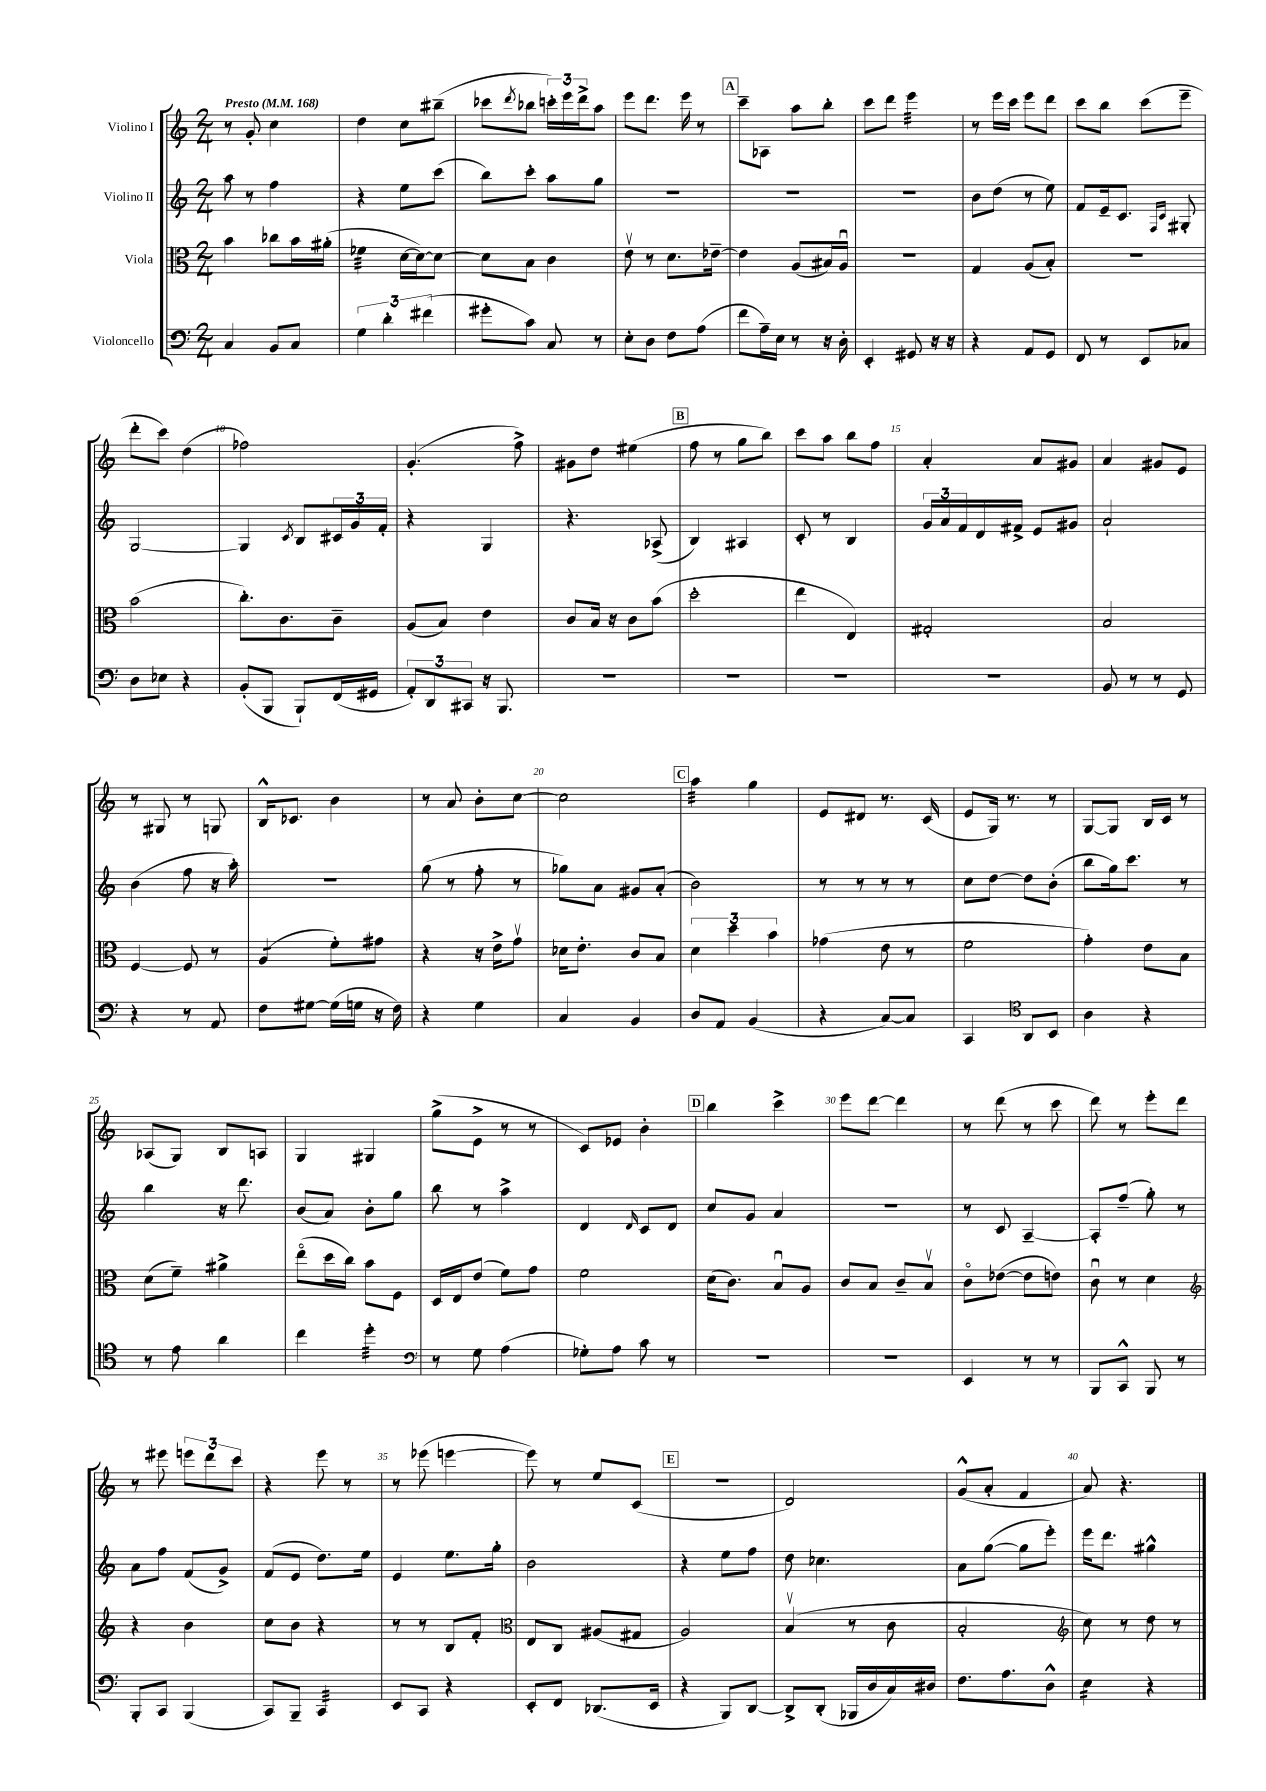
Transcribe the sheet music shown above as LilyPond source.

<<
\new StaffGroup <<
\new Staff = "s0" \with { instrumentName = "Violino I" } {
    \clef treble \key c \major \numericTimeSignature \time 2/4 \tempo "Presto" 4 = 168
    r8 g'8-. c''4 |
    d''4 c''8 bis''8--( |
    ces'''8 \acciaccatura { d'''8 } bes''8 \tuplet 3/2 { c'''16-.) e'''16 d'''16-> } a''8 |
    e'''8 d'''8. e'''16 r8 |
    \mark \markup { \box "A" } c'''8-- aes8 a''8 b''8-. |
    c'''8 d'''8 e'''4:32 |
    r8 e'''16 c'''16 e'''8 d'''8 |
    c'''8 b''8 c'''8( e'''8-- |
    d'''8-. c'''8) d''4( |
    fes''2) |
    g'4.-.( f''8->) |
    gis'8 d''8 eis''4( |
    \mark \markup { \box "B" } f''8 r8 g''8 b''8) |
    c'''8 a''8 b''8 f''8 |
    a'4-. a'8 gis'8 |
    a'4 gis'8 e'8 |
    r8 gis8 r8 g8 |
    b16-^ ces'8. b'4 |
    r8 a'8 b'8-. c''8~ |
    c''2 |
    \mark \markup { \box "C" } a''4:32 g''4 |
    e'8 dis'8 r8. c'16( |
    e'8 g16) r8. r8 |
    g8~ g8 b16 c'16 r8 |
    aes8( g8) b8 a8 |
    g4 gis4 |
    g''8->( e'8-> r8 r8 |
    c'8) ees'8 b'4-. |
    \mark \markup { \box "D" } b''4 c'''4-> |
    e'''8 d'''8~ d'''4 |
    r8 d'''8( r8 c'''8 |
    d'''8) r8 e'''8-. d'''8 |
    r8 eis'''8 \tuplet 3/2 { e'''8 d'''8 c'''8 } |
    r4 e'''8 r8 |
    r8 ees'''8( e'''4~ |
    e'''8) r8 e''8 c'8( |
    \mark \markup { \box "E" } r2 |
    d'2) |
    g'8-^( a'8-. f'4 |
    a'8) r4. \bar "|." |
}
\new Staff = "s1" \with { instrumentName = "Violino II" } {
    \clef treble \key c \major \numericTimeSignature \time 2/4
    a''8 r8 f''4 |
    r4 e''8 c'''8( |
    b''8) c'''8-. a''8 g''8 |
    R2 |
    \mark \markup { \box "A" } R2 |
    R2 |
    b'8 d''8( r8 e''8) |
    f'8 e'16-- c'8. \grace { f16 c'16 } gis8-. |
    g2~ |
    g4 \acciaccatura { c'8 } b8 \tuplet 3/2 { cis'16 g'16 f'16-. } |
    r4 g4 |
    r4. aes8->( |
    \mark \markup { \box "B" } b4) ais4 |
    c'8-. r8 b4 |
    \tuplet 3/2 { g'16 a'16 f'16 } d'16 fis'16-> e'8 gis'8 |
    a'2-! |
    b'4( f''8 r16 a''16-.) |
    r2 |
    g''8( r8 f''8-. r8 |
    ges''8) a'8 gis'8 a'8-.( |
    \mark \markup { \box "C" } b'2) |
    r8 r8 r8 r8 |
    c''8 d''8~ d''8 b'8-.( |
    b''8 g''16) c'''8. r8 |
    b''4 r16 d'''8. |
    b'8( a'8) b'8-. g''8 |
    b''8 r8 a''4-> |
    d'4 \grace { d'16 } c'8 d'8 |
    \mark \markup { \box "D" } c''8 g'8 a'4 |
    r2 |
    r8 c'8 a4~-- |
    a8-. f''8--( g''8-.) r8 |
    a'8 f''8 f'8( g'8->) |
    f'8( e'8 d''8.) e''16 |
    e'4 e''8. g''16-. |
    b'2 |
    \mark \markup { \box "E" } r4 e''8 f''8 |
    d''8 ces''4. |
    a'8 g''8~( g''8 e'''8-.) |
    e'''16 d'''8. gis''4-^ \bar "|." |
}
\new Staff = "s2" \with { instrumentName = "Viola" } {
    \clef alto \key c \major \numericTimeSignature \time 2/4
    b'4 ces''8 b'16 ais'16-.( |
    fes'4:32 d'16~ d'16~) d'8~ |
    d'8 b8 c'4 |
    e'8\upbow r8 d'8. ees'16~-- |
    \mark \markup { \box "A" } ees'4 a8( bis16) a16\downbow |
    R2 |
    g4 a8( b8-.) |
    r2 |
    b'2( |
    c''8.-.) c'8. c'8-- |
    a8( b8) e'4 |
    c'8 b16 r16 c'8 b'8( |
    \mark \markup { \box "B" } d''2-. |
    e''4 e4) |
    gis2-. |
    b2 |
    f4~ f8 r8 |
    a4:8( f'8-.) gis'8 |
    r4 r16 e'16-> g'8\upbow |
    des'16 e'8.-. c'8 b8 |
    \mark \markup { \box "C" } \tuplet 3/2 { d'4 d''4 b'4 } |
    ges'4( e'8 r8 |
    f'2 |
    g'4-.) e'8 b8 |
    d'8( f'8--) ais'4-> |
    e''8\flageolet( d''16 c''16) b'8 f8 |
    d16 e16 e'8( f'8) g'8 |
    f'2 |
    \mark \markup { \box "D" } d'16( c'8.) b8\downbow a8 |
    c'8 b8 c'8-- b8\upbow |
    c'8\flageolet ees'8~( ees'8 e'8) |
    c'8\downbow r8 d'4 |
    \clef treble r4 b'4 |
    c''8 b'8 r4 |
    r8 r8 b8 f'8-. |
    \clef alto e8 c8 ais8( gis8 |
    \mark \markup { \box "E" } a2) |
    b4\upbow( r8 c'8 |
    b2-. |
    \clef treble c''8) r8 d''8 r8 \bar "|." |
}
\new Staff = "s3" \with { instrumentName = "Violoncello" } {
    \clef bass \key c \major \numericTimeSignature \time 2/4
    c4 b,8 c8 |
    \tuplet 3/2 { g4 d'4-. fis'4( } |
    gis'8-. c'8) c8 r8 |
    e8-. d8 f8 a8( |
    \mark \markup { \box "A" } f'8 a16--) e16 r8 r16 d16-. |
    e,4-. gis,8 r16 r16 |
    r4 a,8 g,8 |
    f,8 r8 e,8 ces8 |
    d8 ees8 r4 |
    b,8-.( b,,8 b,,8-!) f,16( gis,16 |
    \tuplet 3/2 { a,8-.) d,8 cis,8 } r16 b,,8. |
    R2 |
    \mark \markup { \box "B" } R2 |
    R2 |
    R2 |
    b,8 r8 r8 g,8 |
    r4 r8 a,8 |
    f8 gis8~ gis16( g16 r16 f16) |
    r4 g4 |
    c4 b,4 |
    \mark \markup { \box "C" } d8 a,8 b,4( |
    r4 c8~) c8 |
    c,4 \clef tenor a,8 b,8 |
    a4 r4 |
    r8 e'8 a'4 |
    c''4 d''4:32-. |
    \clef bass r8 g8 a4( |
    ges8-.) a8 c'8 r8 |
    \mark \markup { \box "D" } R2 |
    R2 |
    e,4 r8 r8 |
    b,,8 c,8-^ b,,8 r8 |
    b,,8-. c,8 b,,4( |
    c,8) b,,8-- c,4:32 |
    e,8 c,8 r4 |
    e,8-. f,8 des,8.( e,16 |
    \mark \markup { \box "E" } r4 b,,8) d,8~ |
    d,8-> d,8-.( bes,,16 d16 c16) dis16 |
    f8. a8. d8-^ |
    e4:16 r4 \bar "|." |
}
>>
>>
\layout { \context { \Score \override BarNumber.break-visibility = ##(#f #t #t) barNumberVisibility = #(every-nth-bar-number-visible 5) } }
